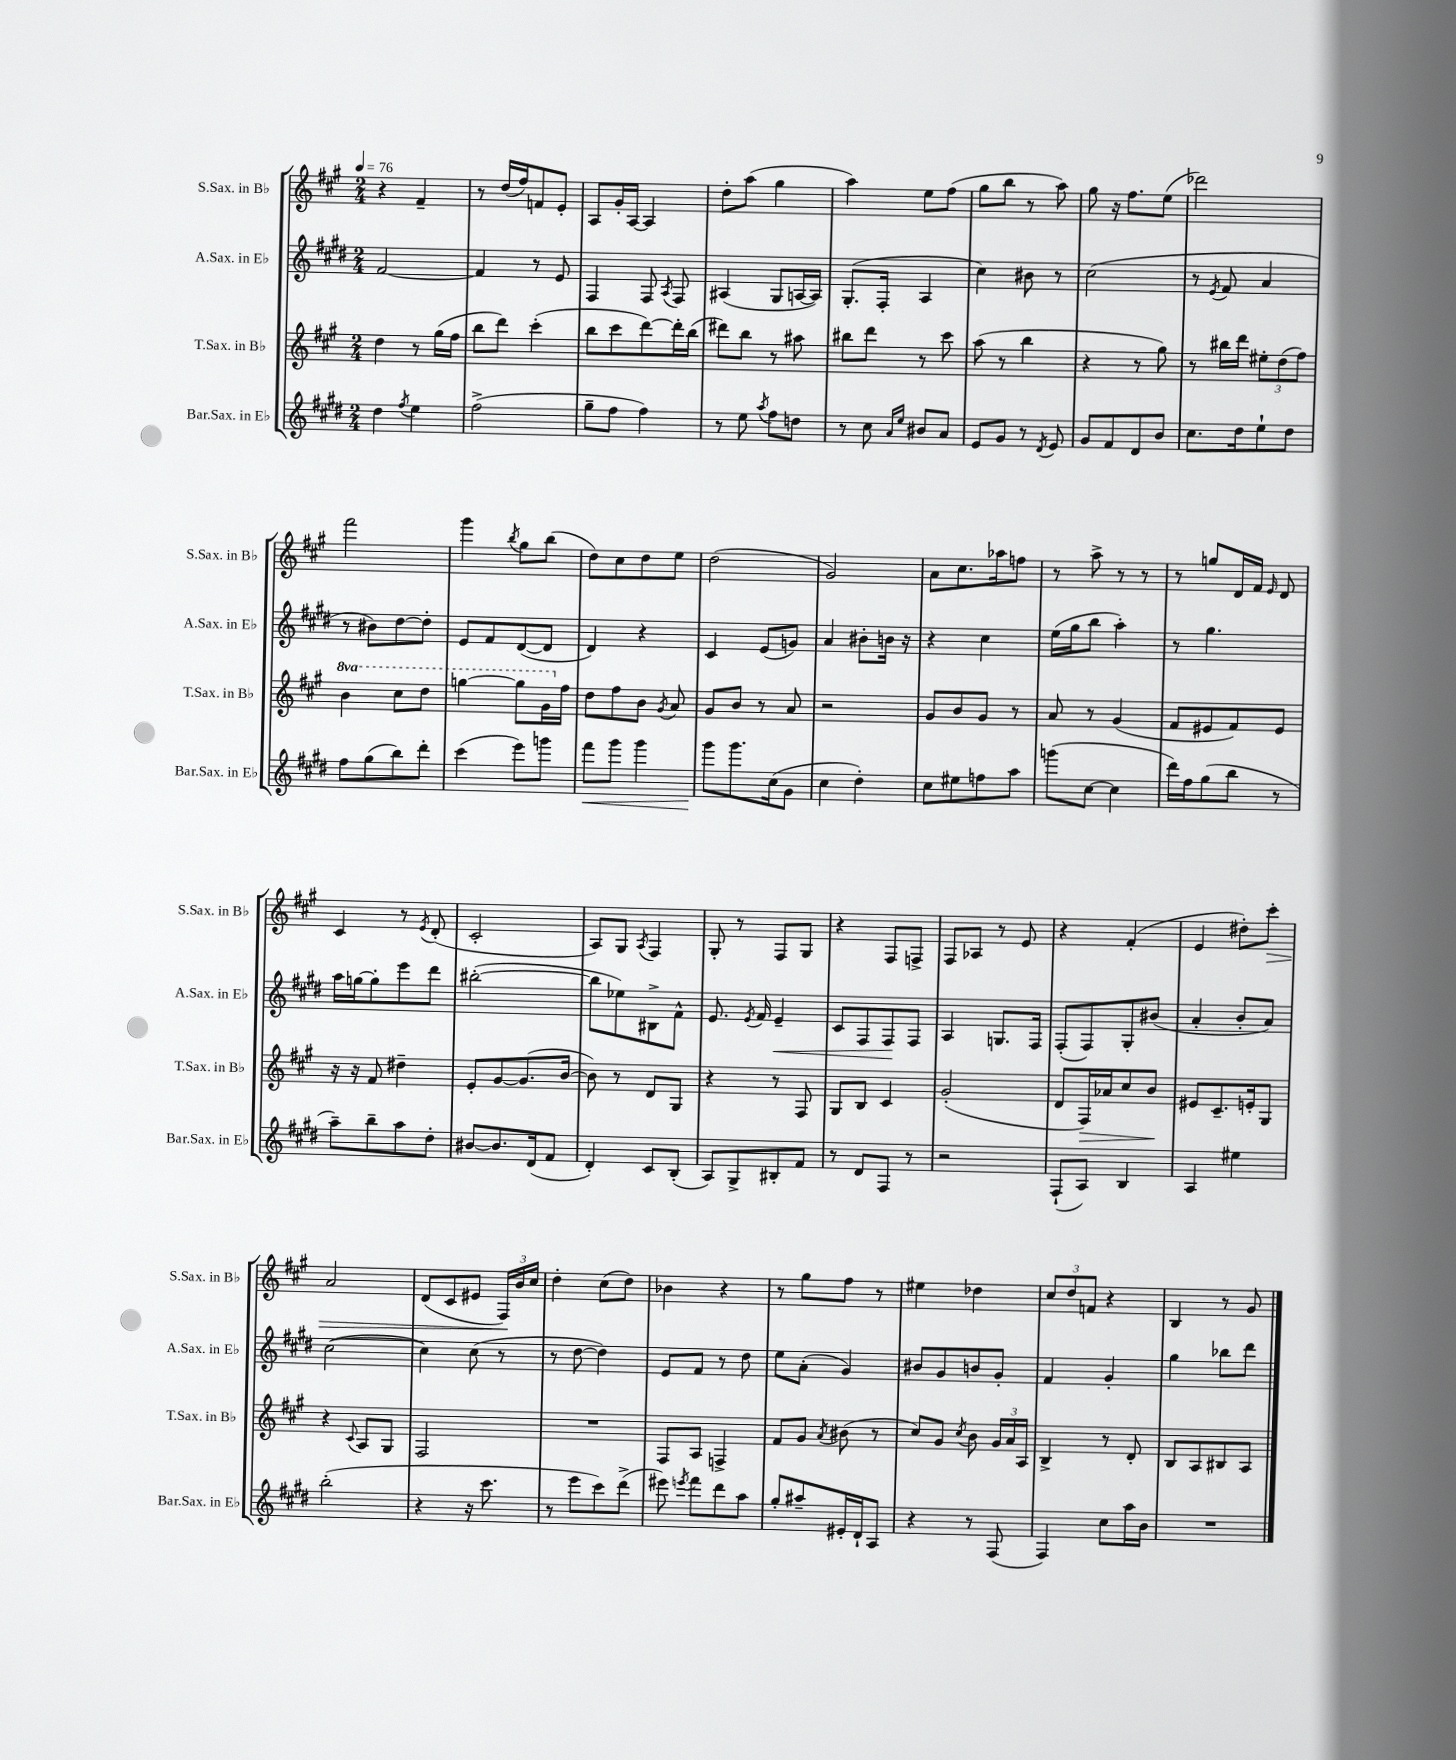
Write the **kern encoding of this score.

**kern	**dynam	**kern	**dynam	**kern	**dynam	**kern	**dynam
*part4	*part4	*part3	*part3	*part2	*part2	*part1	*part1
*staff4	*staff4	*staff3	*staff3	*staff2	*staff2	*staff1	*staff1
*I"Bar.Sax. in E♭	*	*I"T.Sax. in B♭	*	*I"A.Sax. in E♭	*	*I"S.Sax. in B♭	*
*I'Bar.Sax. in E♭	*	*I'T.Sax. in B♭	*	*I'A.Sax. in E♭	*	*I'S.Sax. in B♭	*
*clefG2	*	*clefG2	*	*clefG2	*	*clefG2	*
*k[f#c#g#d#]	*	*k[f#c#g#]	*	*k[f#c#g#d#]	*	*k[f#c#g#]	*
*M2/4	*	*M2/4	*	*M2/4	*	*M2/4	*
*MM76	*	*MM76	*	*MM76	*	*MM76	*
=1	=1	=1	=1	=1	=1	=1	=1
4dd#\	.	4dd\	.	[2f#/	.	4r	.
8qff#/	.	.	.	.	.	.	.
4ee\	.	8r	.	.	.	4f#~/	.
.	.	(16gg#\LL	.	.	.	.	.
.	.	16ff#\JJ	.	.	.	.	.
=2	=2	=2	=2	=2	=2	=2	=2
(2ff#^\	.	8bb\L	.	4f#/]	.	8r	.
.	.	8ddd\J)	.	.	.	(16dd/LL	.
.	.	.	.	.	.	16ff#/J)	.
.	.	(4ccc#'\	.	8r	.	8fn/	.
.	.	.	.	8e/	.	8e'/J	.
=3	=3	=3	=3	=3	=3	=3	=3
8gg#~\L	.	8bb\L	.	4F#/	.	8A/L	.
8ff#\J	.	8ccc#\	.	.	.	16g#'/L	.
.	.	.	.	.	.	[16A/JJ	.
4ff#\)	.	[8ddd\)	.	8F#/	.	4A/]	.
.	.	.	.	8qA/	.	.	.
.	.	16ddd'\L]	.	8F#/	.	.	.
.	.	(16bb\JJ	.	.	.	.	.
=4	=4	=4	=4	=4	=4	=4	=4
8r	.	8ddd#X\L)	.	(4A#X/	.	8dd'\L	.
8ee\	.	8bb\J	.	.	.	(8aa\J	.
8qaa/	.	.	.	.	.	.	.
8ff#\L	.	8r	.	8G#/L	.	4gg#\	.
8ddn\J	.	8aa#X\	.	[16An/L	.	.	.
.	.	.	.	16A/JJ])	.	.	.
=5	=5	=5	=5	=5	=5	=5	=5
8r	.	8bb#X\L	.	(8.G#'/L	.	4aa\)	.
8cc#\	.	8ddd\J	.	.	.	.	.
.	.	.	.	16F#'/Jk	.	.	.
16qqa/LL	.	.	.	.	.	.	.
16qqee/JJ	.	.	.	.	.	.	.
8b#X/L	.	8r	.	4A/	.	8ee\L	.
8a/J	.	8ccc#\	.	.	.	(8ff#\J	.
=6	=6	=6	=6	=6	=6	=6	=6
8e/L	.	(8aa\	.	4cc#\)	.	8gg#\L	.
8g#/J	.	8r	.	.	.	8bb\J	.
8r	.	4bb\	.	8b#X\	.	8r	.
8qd#/	.	.	.	.	.	.	.
8e/	.	.	.	8r	.	8aa\)	.
=7	=7	=7	=7	=7	=7	=7	=7
8g#/L	.	4r	.	(2cc#\	.	8gg#\	.
8f#/	.	.	.	.	.	16r	.
.	.	.	.	.	.	8.ff#\L	.
8d#/	.	8r	.	.	.	.	.
8b/J	.	8gg#\)	.	.	.	(8ee\J	.
=8	=8	=8	=8	=8	=8	=8	=8
8.cc#\L	.	8r	.	8r	.	2ddd-X\)	.
.	.	.	.	8qe/	.	.	.
.	.	16bb#X\LL	.	8f#/	.	.	.
16dd#\k	.	16ddd\JJ	.	.	.	.	.
8ee`\	.	12ee#X'\L	.	4a/	.	.	.
.	.	(12dd\	.	.	.	.	.
8dd#\J	.	.	.	.	.	.	.
.	.	12ff#\J)	.	.	.	.	.
!!LO:LB:g=z
=9	=9	=9	=9	=9	=9	=9	=9
*	*	*8va	*	*	*	*	*
8ff#\L	.	4bb\	.	8r	.	2fff#\	.
(8gg#\	.	.	.	8b#X\L)	.	.	.
8bb\)	.	8ccc#\L	.	[8dd#\	.	.	.
8ddd#'\J	.	8ddd\J	.	8dd#'\J]	.	.	.
=10	=10	=10	=10	=10	=10	=10	=10
(4ccc#\	.	[4gggn\	.	8e/L	.	4ggg#\	.
.	.	.	.	8f#/	.	.	.
.	.	.	.	.	.	8qbb/	.
8eee\L)	.	8ggg\L]	.	([8d#/	.	8gg#\L	.
8gggn\J	.	16gg#\L	.	8d#/J]	.	(8bb\J	.
*	*	*X8va	*	*	*	*	*
.	.	16ff#\JJ	.	.	.	.	.
=11	=11	=11	=11	=11	=11	=11	=11
!	!LO:HP:b	!	!	!	!	!	!
8fff#\L	<	8dd\L	.	4d#/)	.	8dd\L)	.
8ggg#\J	.	8ff#\	.	.	.	8cc#\	.
4ggg#\	.	8b\J	.	4r	.	8dd\	.
.	.	8qg#/	.	.	.	.	.
.	.	8a/	.	.	.	8ee\J	.
=12	=12	=12	=12	=12	=12	=12	=12
8ggg#\L	.	8g#/L	.	4c#/	.	(2dd\	.
8.ggg#\	[	8b/J	.	.	.	.	.
.	.	8r	.	(8e/L	.	.	.
(16cc#\k	.	.	.	.	.	.	.
8g#\J	.	8a/	.	8gn/J)	.	.	.
=13	=13	=13	=13	=13	=13	=13	=13
4cc#\	.	2r	.	4a/	.	2g#/)	.
4dd#'\)	.	.	.	8b#X'\L	.	.	.
.	.	.	.	16bn\Jk	.	.	.
.	.	.	.	16r	.	.	.
=14	=14	=14	=14	=14	=14	=14	=14
8cc#\L	.	8g#/L	.	4r	.	8a\L	.
8ee#X\	.	8b/	.	.	.	8.cc#\	.
8ffn\	.	8g#/J	.	4cc#\	.	.	.
.	.	.	.	.	.	16aa-X\k	.
8aa\J	.	8r	.	.	.	8ffn\J	.
=15	=15	=15	=15	=15	=15	=15	=15
(8gggn\L	.	8a/	.	(16ee\LL	.	8r	.
.	.	.	.	16gg#\J	.	.	.
[8cc#\J	.	8r	.	8bb\J	.	8aa^\	.
4cc#\]	.	(4g#/	.	4aa'\)	.	8r	.
.	.	.	.	.	.	8r	.
=16	=16	=16	=16	=16	=16	=16	=16
16ddd#\LL)	.	8f#/L	.	8r	.	8r	.
16ff#\J	.	.	.	.	.	.	.
(8gg#\	.	8e#X/	.	4.gg#\	.	8ggn/L	.
8bb\J	.	8f#/)	.	.	.	16d/L	.
.	.	.	.	.	.	16f#/JJ	.
.	.	.	.	.	.	16qqe/	.
8r	.	8e#/J	.	.	.	8d/	.
!!LO:LB:g=z
=17	=17	=17	=17	=17	=17	=17	=17
8aa~\L)	.	16r	.	16aa\LL	.	4c#/	.
.	.	16r	.	[16ggn\J	.	.	.
8bb~\	.	8f#/	.	8gg'\]	.	.	.
8aa\	.	4dd#X~\	.	8eee\	.	8r	.
.	.	.	.	.	.	8qe/	.
8dd#'\J	.	.	.	8ddd#\J	.	(8d'/	.
=18	=18	=18	=18	=18	=18	=18	=18
[8b#X/L	.	8e'/L	.	([2bb#X'\	.	2c#'/	.
8.b#/]	.	[8g#/	.	.	.	.	.
.	.	(8.g#/]	.	.	.	.	.
(16d#/k	.	.	.	.	.	.	.
8f#/J	.	.	.	.	.	.	.
.	.	[16b/Jk	.	.	.	.	.
=19	=19	=19	=19	=19	=19	=19	=19
4d#'/)	.	8b\])	.	8bb#\L]	.	8A/L)	.
.	.	8r	.	8ee-X\)	.	8G#/J	.
.	.	.	.	.	.	8qA/	.
8c#/L	.	8d/L	.	8B#X^\	.	4F#/	.
(8B'/J	.	8G#/J	.	8f#^^\J	.	.	.
=20	=20	=20	=20	=20	=20	=20	=20
8A/L)	.	4r	.	8.e/	.	8G#'/	.
8G#^/	.	.	.	.	.	8r	.
.	.	.	.	8qe/	.	.	.
.	.	.	.	16f#/	.	.	.
!	!	!	!	!	!LO:HP:b	!	!
8B#X'/	.	8r	.	4e~/	<	8F#/L	.
8f#/J	.	8F#/	.	.	.	8G#/J	.
=21	=21	=21	=21	=21	=21	=21	=21
8r	.	8G#/L	.	8c#/L	.	4r	.
8d#/L	.	8B/J	.	8F#/	.	.	.
8F#/J	.	4c#/	.	8F#/	.	8F#/L	.
8r	.	.	.	8F#/J	[	8Fn^/J	.
=22	=22	=22	=22	=22	=22	=22	=22
2r	.	(2g#'/	.	4A/	.	8F#/L	.
.	.	.	.	.	.	8A-X/J	.
.	.	.	.	8.Gn/L	.	8r	.
.	.	.	.	.	.	8e/	.
.	.	.	.	16F#/Jk	.	.	.
=23	=23	=23	=23	=23	=23	=23	=23
(8F#`/L	.	8d/L	.	(8F#'/L	.	4r	.
!	!	!	!LO:HP:b	!	!	!	!
8A/J)	.	16F#/L)	>	8F#/)	.	.	.
.	.	16a-X/J	.	.	.	.	.
4B/	.	8cc#/	.	8G#'/	.	(4f#'/	.
.	.	8b/J	.	(8b#X/J	.	.	.
.	.	.	]	.	.	.	.
=24	=24	=24	=24	=24	=24	=24	=24
4A/	.	8e#X/L	.	4a'/	.	4e/	.
.	.	8.c#~/	.	.	.	.	.
4ee#X\	.	.	.	8b'/L	.	8dd#X'\L)	.
.	.	16en'/k	.	.	.	.	.
!	!	!	!	!	!	!	!LO:HP:b
.	.	8G#/J	.	8a/J)	.	8ccc#'\J	>
!!LO:LB:g=z
=25	=25	=25	=25	=25	=25	=25	=25
(2bb'\	.	4r	.	([2cc#\	.	2a/	.
.	.	8qqc#/	.	.	.	.	.
.	.	8A/L	.	.	.	.	.
.	.	8G#/J	.	.	.	.	.
=26	=26	=26	=26	=26	=26	=26	=26
4r	.	2F#/	.	4cc#\])	.	(8d/L	.
.	.	.	.	.	.	8c#/	.
16r	.	.	.	(8cc#\	.	8e#X/J	.
8.ccc#\	.	.	.	.	.	.	.
.	.	.	.	8r	.	24F#/LL)	.
.	.	.	.	.	.	24b/	]
.	.	.	.	.	.	24cc#/JJ	.
=27	=27	=27	=27	=27	=27	=27	=27
8r	.	2r	.	8r	.	4dd'\	.
8eee\L	.	.	.	[8dd#\	.	.	.
8ccc#\)	.	.	.	4dd#\])	.	(8cc#\L	.
(8ddd#^\J	.	.	.	.	.	8dd\J)	.
=28	=28	=28	=28	=28	=28	=28	=28
8eee#X\)	.	8F#/L	.	8e/L	.	4b-X\	.
8qeeen/	.	.	.	.	.	.	.
8fff#\L	.	8A/J	.	8f#/J	.	.	.
8ddd#\	.	4Fn^/	.	8r	.	4r	.
8aa\J	.	.	.	8dd#\	.	.	.
=29	=29	=29	=29	=29	=29	=29	=29
8gg#'/L	.	8f#/L	.	8ee\L	.	8r	.
8aa#X~/	.	8g#/J	.	(8a'\J	.	8gg#\L	.
.	.	8qa/	.	.	.	.	.
16e#X'/L	.	(8b#X\	.	4g#/)	.	8ff#\J	.
16d#`/J	.	.	.	.	.	.	.
8A/J	.	8r	.	.	.	8r	.
=30	=30	=30	=30	=30	=30	=30	=30
4r	.	8cc#/L)	.	8b#X/L	.	4ee#X\	.
.	.	8g#/J	.	8g#/	.	.	.
.	.	8qcc#/	.	.	.	.	.
8r	.	8b\	.	8bn/	.	4dd-X\	.
(8F#/	.	24g#/LL	.	8g#'/J	.	.	.
.	.	24a/	.	.	.	.	.
.	.	24A/JJ	.	.	.	.	.
=31	=31	=31	=31	=31	=31	=31	=31
4F#/)	.	4B^/	.	4f#/	.	12cc#/L	.
.	.	.	.	.	.	12dd/	.
.	.	.	.	.	.	12fn/J	.
8cc#\L	.	8r	.	4g#'/	.	4r	.
16aa\L	.	8d'/	.	.	.	.	.
16b\JJ	.	.	.	.	.	.	.
=32	=32	=32	=32	=32	=32	=32	=32
2r	.	8B/L	.	4gg#\	.	4B/	.
.	.	8A/	.	.	.	.	.
.	.	8B#X/	.	8bb-X\L	.	8r	.
.	.	8A/J	.	8ddd#\J	.	8g#/	.
==	==	==	==	==	==	==	==
*-	*-	*-	*-	*-	*-	*-	*-
